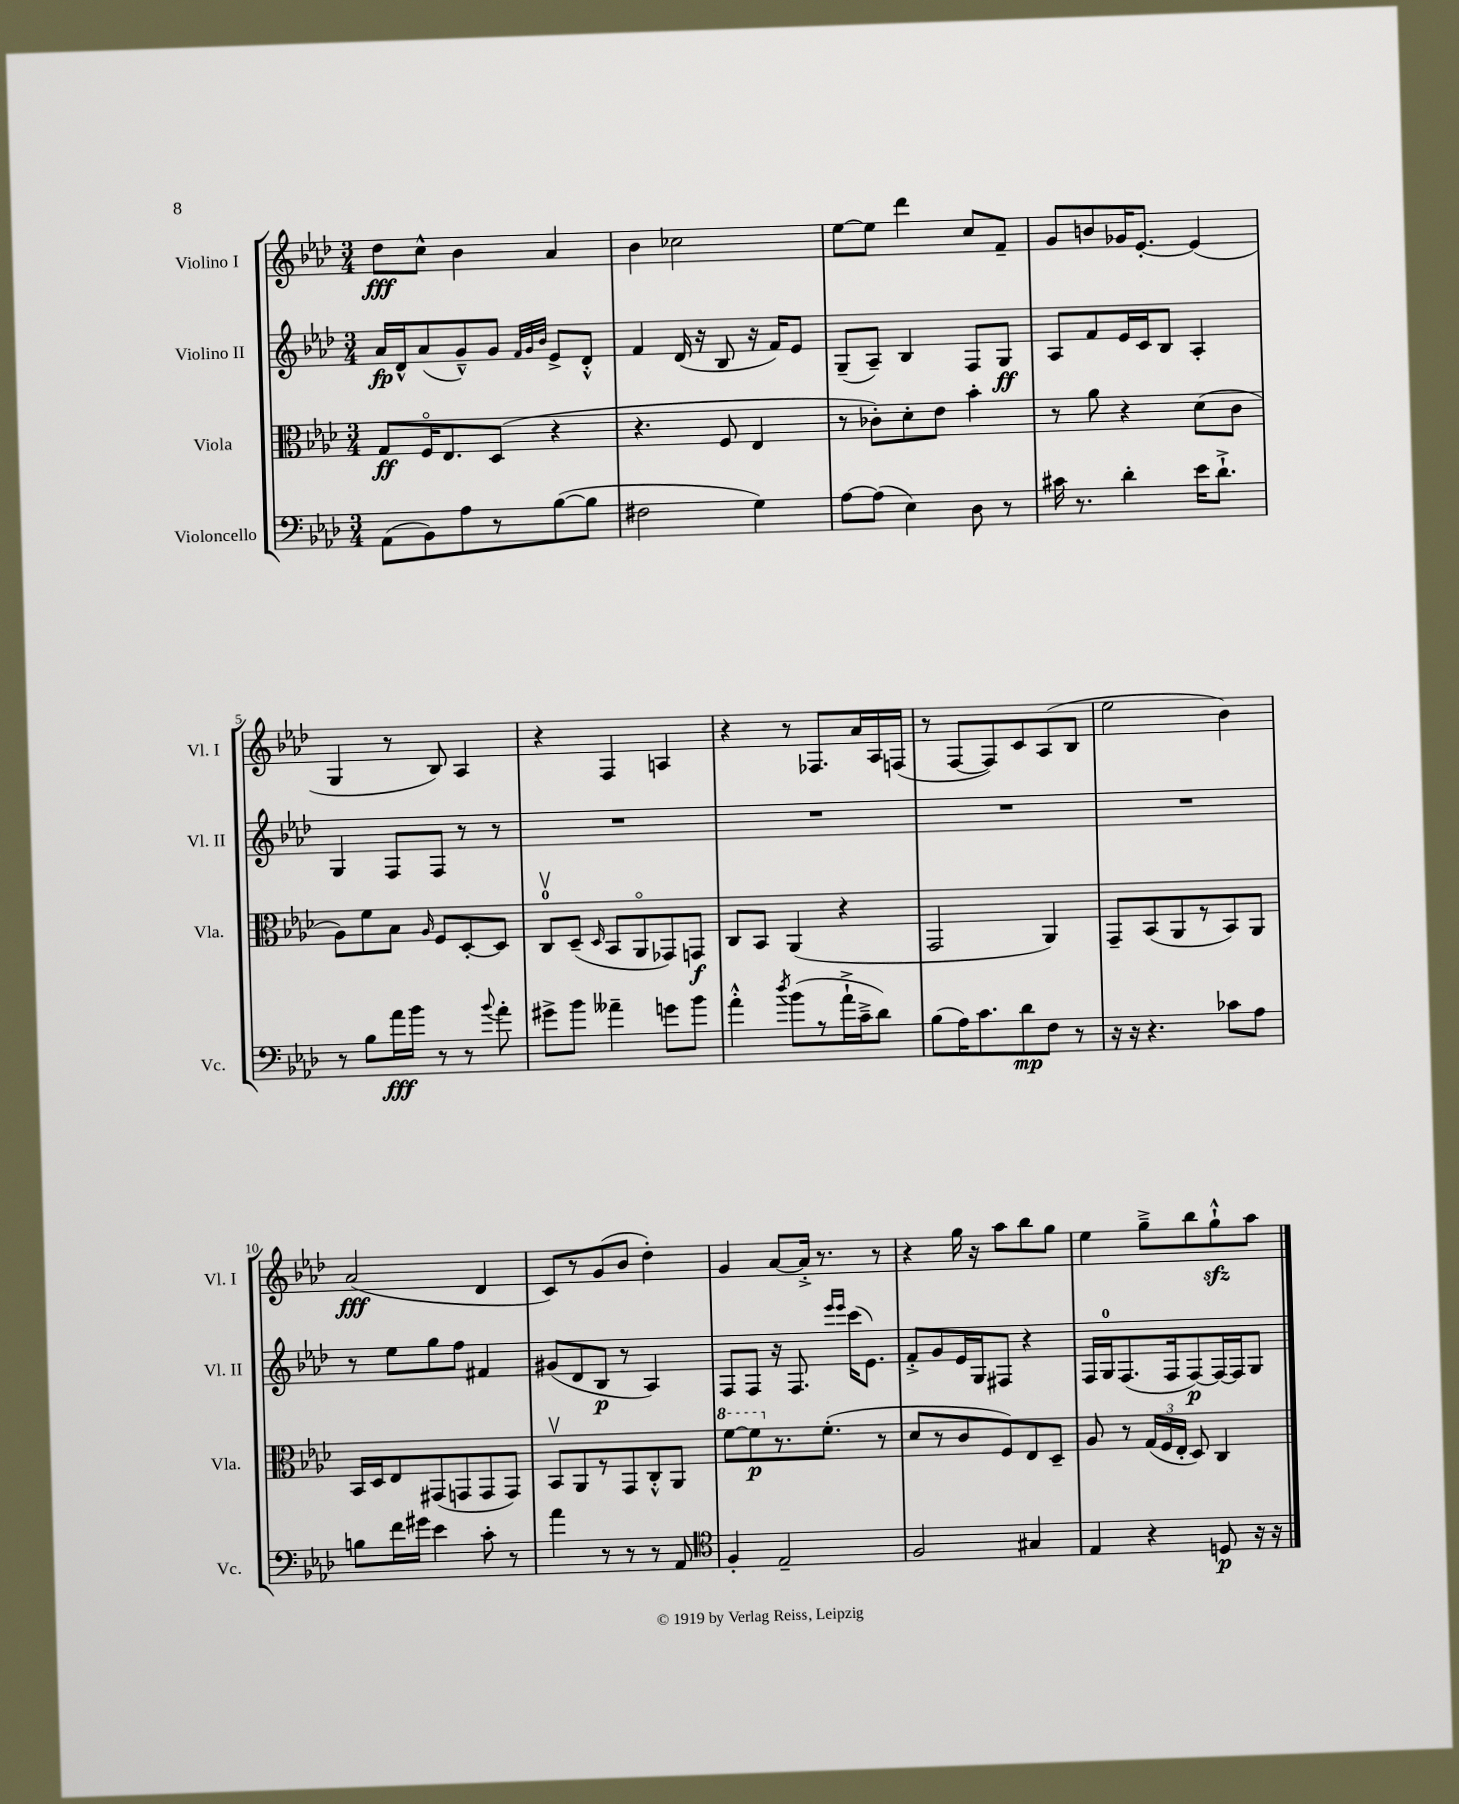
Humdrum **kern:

**kern	**dynam	**kern	**dynam	**kern	**dynam	**kern	**dynam
*part4	*part4	*part3	*part3	*part2	*part2	*part1	*part1
*staff4	*staff4	*staff3	*staff3	*staff2	*staff2	*staff1	*staff1
*I"Violoncello	*	*I"Viola	*	*I"Violino II	*	*I"Violino I	*
*I'Vc.	*	*I'Vla.	*	*I'Vl. II	*	*I'Vl. I	*
*clefF4	*	*clefC3	*	*clefG2	*	*clefG2	*
*k[b-e-a-d-]	*	*k[b-e-a-d-]	*	*k[b-e-a-d-]	*	*k[b-e-a-d-]	*
*M3/4	*	*M3/4	*	*M3/4	*	*M3/4	*
=1	=1	=1	=1	=1	=1	=1	=1
(8AA-\L	.	8G/L	ff	16a-/LL	fp	8dd-\L	fff
.	.	.	.	16d-^^/J	.	.	.
8BB-\)	.	16F/K	.	(8a-/	.	8cc^^\J	.
.	.	8.E-/	.	.	.	.	.
8A-\	.	.	.	8g~^^/)	.	4b-\	.
8r	.	(8D-/J	.	8g/J	.	.	.
.	.	.	.	32qqf/LLL	.	.	.
.	.	.	.	32qqg/	.	.	.
.	.	.	.	32qqb-/JJJ	.	.	.
([8B-\	.	4r	.	8e-^/L	.	4a-/	.
8B-\J]	.	.	.	8d-'^^/J	.	.	.
=2	=2	=2	=2	=2	=2	=2	=2
2F#X\	.	4.r	.	4f/	.	4b-\	.
.	.	.	.	(16d-/	.	2cc-X\	.
.	.	.	.	16r	.	.	.
.	.	8F/	.	8B-/	.	.	.
4G\)	.	4E-/	.	16r	.	.	.
.	.	.	.	16f/KL)	.	.	.
.	.	.	.	8e-/J	.	.	.
=3	=3	=3	=3	=3	=3	=3	=3
[8A-\L	.	8r	.	(8G~/L	.	[8ee-\L	.
(8A-\J]	.	8c-X'\L)	.	8A-~/J)	.	8ee-\J]	.
4E-\)	.	8d-'\	.	4B-/	.	4ddd-\	.
.	.	8e-\J	.	.	.	.	.
8D-\	.	4b-'\	.	8F/L	.	8cc/L	.
8r	.	.	.	8G/J	ff	8f~/J	.
=4	=4	=4	=4	=4	=4	=4	=4
16c#X\	.	8r	.	8A-/L	.	8g/L	.
8.r	.	.	.	.	.	.	.
.	.	8a-\	.	8f/	.	8bn/	.
4d-'\	.	4r	.	16e-/L	.	16g-X/K	.
.	.	.	.	16c/J	.	[8.e-'/J	.
.	.	.	.	8B-/J	.	.	.
16e-\KL	.	(8d-\L	.	4A-'/	.	(4e-/]	.
8.d-`^\J	.	.	.	.	.	.	.
.	.	8c\J	.	.	.	.	.
!!LO:LB:g=z
=5	=5	=5	=5	=5	=5	=5	=5
8r	.	8A-\L)	.	4G/	.	4G/	.
8B-\L	.	8f\	.	.	.	.	.
16a-\L	fff	8B-\J	.	8F/L	.	8r	.
16b-\JJ	.	.	.	.	.	.	.
.	.	16qqA-/	.	.	.	.	.
8r	.	8F/L	.	8F/J	.	8B-/)	.
8r	.	[8D-'/	.	8r	.	4A-/	.
8qqb-/	.	.	.	.	.	.	.
8a-'\	.	8D-/J]	.	8r	.	.	.
=6	=6	=6	=6	=6	=6	=6	=6
8g#X^\L	.	8Cv/L	.	2.r	.	4r	.
8b-\J	.	(8D-~/J	.	.	.	.	.
.	.	16qqD-/	.	.	.	.	.
4a--X~\	.	8BB-/L	.	.	.	4F/	.
.	.	8AA-/	.	.	.	.	.
8gn\L	.	8GG-X/)	.	.	.	4An/	.
8b-\J	.	8GGn/J	f	.	.	.	.
=7	=7	=7	=7	=7	=7	=7	=7
4a-'^^\	.	8C/L	.	2.r	.	4r	.
.	.	8BB-/J	.	.	.	.	.
8qdd-/	.	.	.	.	.	.	.
(8b-\L	.	(4AA-/	.	.	.	8r	.
8r	.	.	.	.	.	8.F-X/L	.
16a-`^\L	.	4r	.	.	.	.	.
16c~^\J	.	.	.	.	.	16a-/L	.
8d-\J)	.	.	.	.	.	16A-/	.
.	.	.	.	.	.	(16Fn/JJ	.
=8	=8	=8	=8	=8	=8	=8	=8
(8B-\L	.	2GG/	.	2.r	.	8r	.
16A-\K)	.	.	.	.	.	[8F/L	.
8.c\	.	.	.	.	.	.	.
.	.	.	.	.	.	8F/])	.
8d-\	mp	.	.	.	.	8c/	.
8F\J	.	4AA-/)	.	.	.	(8A-/	.
8r	.	.	.	.	.	8B-/J	.
=9	=9	=9	=9	=9	=9	=9	=9
16r	.	8GG~/L	.	2.r	.	2ee-\	.
16r	.	.	.	.	.	.	.
4.r	.	(8BB-/	.	.	.	.	.
.	.	8AA-/	.	.	.	.	.
.	.	8r	.	.	.	.	.
8c-X\L	.	8BB-/)	.	.	.	4b-\)	.
8A-\J	.	8AA-/J	.	.	.	.	.
!!LO:LB:g=z
=10	=10	=10	=10	=10	=10	=10	=10
8Bn\L	.	16BB-/LL	.	8r	.	(2a-/	fff
.	.	16D-/J	.	.	.	.	.
16f\L	.	8E-/	.	8ee-\L	.	.	.
16g#X\JJ	.	.	.	.	.	.	.
4e-\	.	(8GG#X/	.	8gg\	.	.	.
.	.	8GGn/	.	8ff\J	.	.	.
8c'\	.	8GG/	.	4f#X/	.	4d-/	.
8r	.	8GG/J)	.	.	.	.	.
=11	=11	=11	=11	=11	=11	=11	=11
4a-\	.	8BB-v/L	.	(8g#X/L	.	8c/L)	.
.	.	8AA-/	.	8d-/	.	8r	.
8r	.	8r	.	8B-/J	p	(8g/	.
8r	.	8GG/	.	8r	.	8b-/J	.
8r	.	8C'^^/	.	4A-/)	.	4dd-'\)	.
8AA-/	.	8AA-/J	.	.	.	.	.
=12	=12	=12	=12	=12	=12	=12	=12
*clefC4	*	*	*	*	*	*	*
*	*	*8va	*	*	*	*	*
4F'/	.	[8ff\L	.	8F/L	.	4g/	.
.	.	8ff\]	p	8F/J	.	.	.
*	*	*X8va	*	*	*	*	*
2E-~/	.	8.r	.	16r	.	[8a-/L	.
.	.	.	.	8.F/	.	.	.
.	.	.	.	.	.	16a-'^/Jk]	.
.	.	(8.f'\J	.	.	.	8.r	.
.	.	.	.	16qqeee-/LL	.	.	.
.	.	.	.	16qqeee-/JJ	.	.	.
.	.	.	.	(16ccc\KL	.	.	.
.	.	.	.	8.e-\J)	.	.	.
.	.	8r	.	.	.	8r	.
=13	=13	=13	=13	=13	=13	=13	=13
2F/	.	8d-/L	.	8f'^/L	.	4r	.
.	.	8r	.	8g/	.	.	.
.	.	8c/	.	16e-/L	.	16gg\	.
.	.	.	.	16G/J	.	16r	.
.	.	8F/)	.	8F#X/J	.	8aa-\L	.
4G#X/	.	8E-/	.	4r	.	8bb-\	.
.	.	8D-~/J	.	.	.	8gg\J	.
=14	=14	=14	=14	=14	=14	=14	=14
4E-/	.	8A-/	.	16F/LL	.	4ee-\	.
.	.	.	.	16G/J	.	.	.
.	.	8r	.	(8.F/	.	.	.
4r	.	(24G/LL	.	.	.	8gg~^\L	.
.	.	24F/	.	.	.	.	.
.	.	.	.	16F/k	.	.	.
.	.	24E-'/JJ	.	.	.	.	.
.	.	8D-/)	.	[8F/)	p	8bb-\	.
8Dn/	p	4C/	.	16F/L_	.	8ggzz`^^\	.
.	.	.	.	16F/J]	.	.	.
16r	.	.	.	8G/J	.	8aa-\J	.
16r	.	.	.	.	.	.	.
==	==	==	==	==	==	==	==
*-	*-	*-	*-	*-	*-	*-	*-
